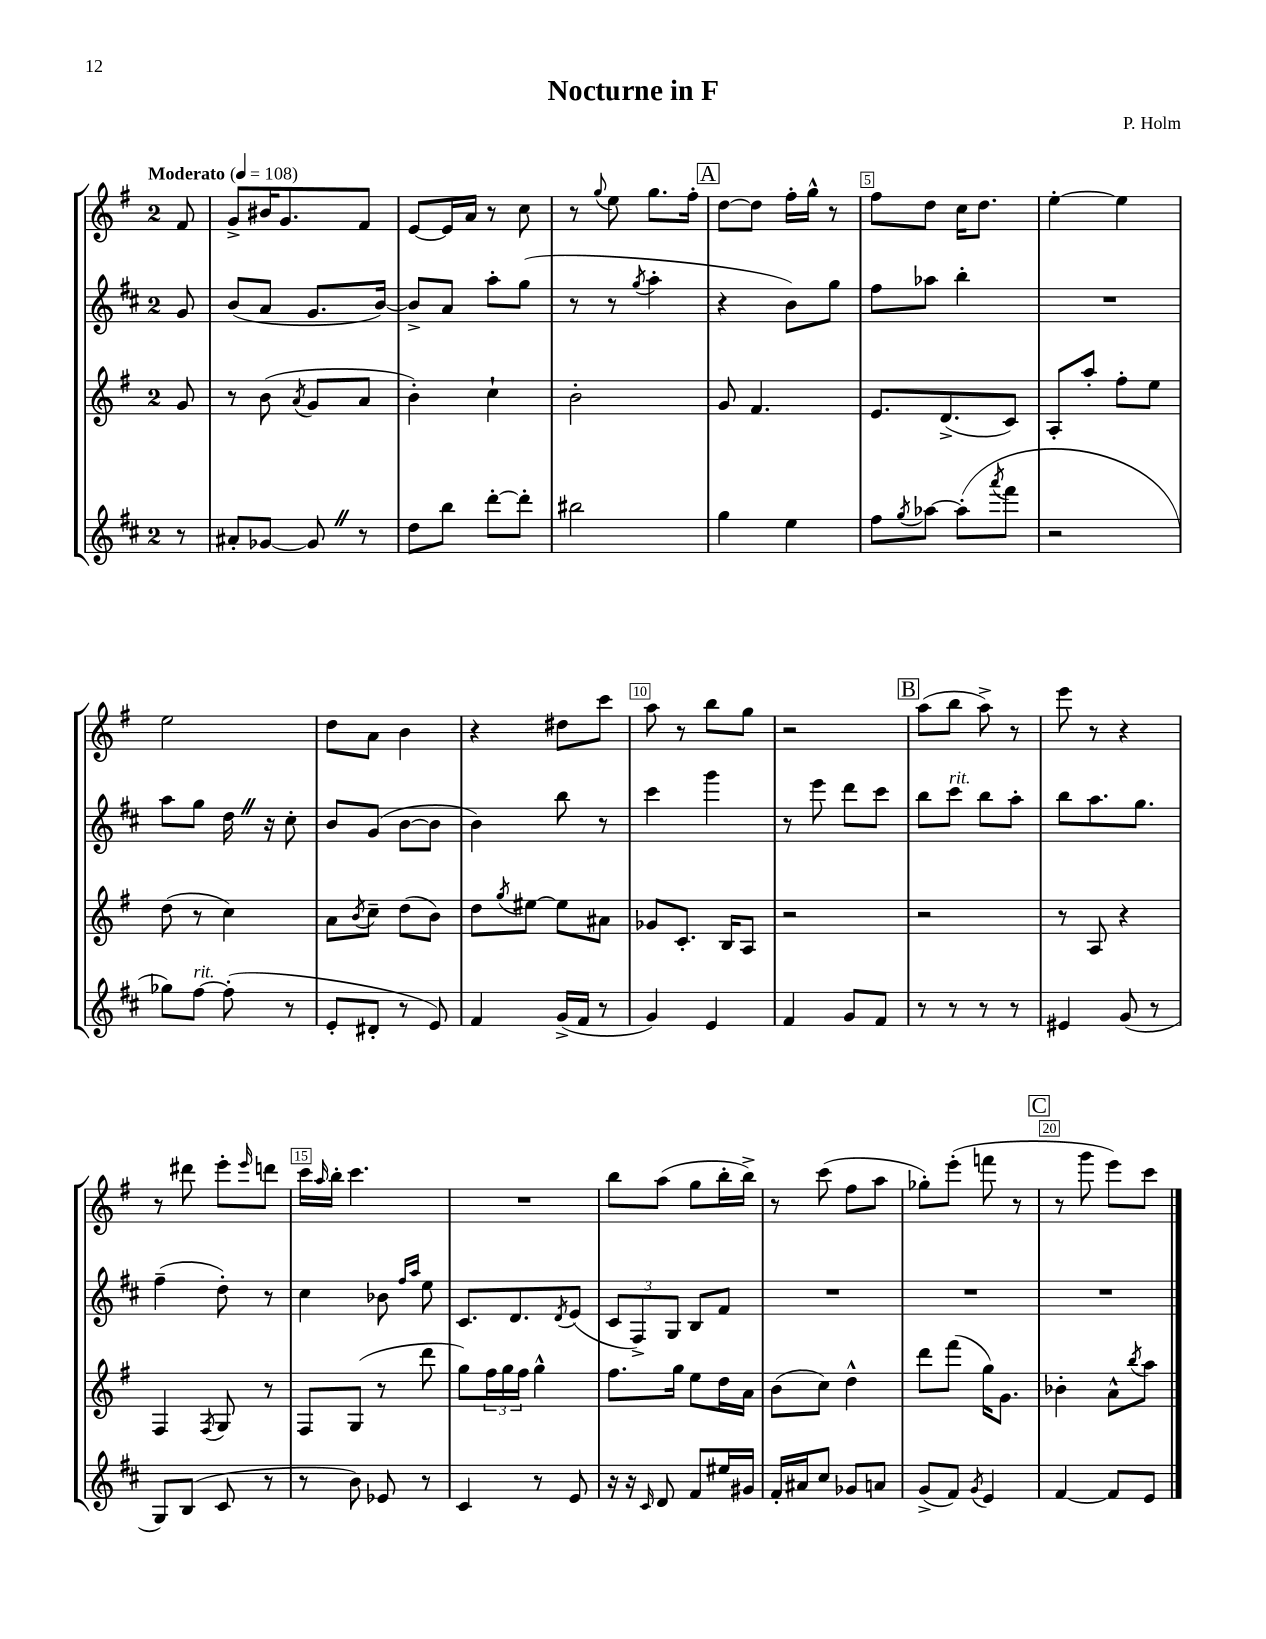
\header { title = "Nocturne in F" composer = "P. Holm" }
<<
\new StaffGroup <<
\new Staff = "s0" {
    \clef treble \key g \major \once \override Staff.TimeSignature.style = #'single-digit \time 2/4 \partial 8 \tempo "Moderato" 4 = 108
    fis'8 |
    g'8-> bis'16 g'8. fis'8 |
    e'8~ e'16 a'16 r8 c''8 |
    r8 \appoggiatura { g''8 } e''8 g''8. fis''16-. |
    \mark \markup { \box "A" } d''8~ d''8 fis''16-. g''16-^ r8 |
    fis''8 d''8 c''16 d''8. |
    e''4~-. e''4 |
    e''2 |
    d''8 a'8 b'4 |
    r4 dis''8 c'''8 |
    a''8 r8 b''8 g''8 |
    r2 |
    \mark \markup { \box "B" } a''8( b''8 a''8->) r8 |
    e'''8 r8 r4 |
    r8 dis'''8 e'''8-. \grace { e'''16 } d'''8 |
    c'''16 \grace { a''16 } b''16-. c'''4. |
    R2 |
    b''8 a''8( g''8 b''16-. b''16->) |
    r8 c'''8( fis''8 a''8 |
    ges''8-.) e'''8-.( f'''8 r8 |
    \mark \markup { \box "C" } r8 g'''8 e'''8) c'''8 \bar "|." |
}
\new Staff = "s1" {
    \clef treble \key d \major \once \override Staff.TimeSignature.style = #'single-digit \time 2/4 \partial 8
    g'8 |
    b'8( a'8 g'8. b'16~) |
    b'8-> a'8 a''8-. g''8( |
    r8 r8 \acciaccatura { g''8 } a''4-. |
    \mark \markup { \box "A" } r4 b'8) g''8 |
    fis''8 aes''8 b''4-. |
    R2 |
    a''8 g''8 d''16 \once \override BreathingSign.text = \markup { \musicglyph "scripts.caesura.straight" } \breathe r16 cis''8-. |
    b'8 g'8( b'8~ b'8 |
    b'4) b''8 r8 |
    cis'''4 g'''4 |
    r8 e'''8 d'''8 cis'''8 |
    \mark \markup { \box "B" } b''8 cis'''8^\markup { \italic "rit." } b''8 a''8-. |
    b''8 a''8. g''8. |
    fis''4--( d''8-.) r8 |
    cis''4 bes'8 \grace { fis''16 a''16 } e''8 |
    cis'8. d'8. \acciaccatura { d'8 } e'8( |
    \tuplet 3/2 { cis'8 fis8->) g8 } b8 fis'8 |
    R2 |
    R2 |
    \mark \markup { \box "C" } R2 \bar "|." |
}
\new Staff = "s2" {
    \clef treble \key g \major \once \override Staff.TimeSignature.style = #'single-digit \time 2/4 \partial 8
    g'8 |
    r8 b'8( \acciaccatura { a'8 } g'8 a'8 |
    b'4-.) c''4-! |
    b'2-. |
    \mark \markup { \box "A" } g'8 fis'4. |
    e'8. d'8.->( c'8) |
    a8-. a''8-. fis''8-. e''8 |
    d''8( r8 c''4) |
    a'8 \acciaccatura { b'8 } c''8-- d''8( b'8) |
    d''8 \acciaccatura { g''8 } eis''8~ eis''8 ais'8 |
    ges'8 c'8.-. b16 a8 |
    r2 |
    \mark \markup { \box "B" } r2 |
    r8 a8 r4 |
    fis4 \acciaccatura { fis8 } g8 r8 |
    fis8 g8( r8 d'''8 |
    g''8) \tuplet 3/2 { fis''16 g''16 fis''16 } g''4-^ |
    fis''8. g''16 e''8 d''16 a'16 |
    b'8( c''8) d''4-^ |
    d'''8 fis'''8( g''16) g'8. |
    \mark \markup { \box "C" } bes'4-. a'8-^ \acciaccatura { b''8 } a''8 \bar "|." |
}
\new Staff = "s3" {
    \clef treble \key d \major \once \override Staff.TimeSignature.style = #'single-digit \time 2/4 \partial 8
    r8 |
    ais'8-. ges'8~ ges'8 \once \override BreathingSign.text = \markup { \musicglyph "scripts.caesura.straight" } \breathe r8 |
    d''8 b''8 d'''8~-. d'''8-. |
    bis''2 |
    \mark \markup { \box "A" } g''4 e''4 |
    fis''8 \acciaccatura { g''8 } aes''8~ aes''8-.( \acciaccatura { a'''8 } fis'''8 |
    r2 |
    ges''8) fis''8~^\markup { \italic "rit." } fis''8-.( r8 |
    e'8-. dis'8-. r8 e'8) |
    fis'4 g'16->( fis'16 r8 |
    g'4) e'4 |
    fis'4 g'8 fis'8 |
    \mark \markup { \box "B" } r8 r8 r8 r8 |
    eis'4 g'8( r8 |
    g8) b8( cis'8 r8 |
    r8 b'8) ees'8 r8 |
    cis'4 r8 e'8 |
    r16 r16 \grace { cis'16 } d'8 fis'8 eis''16 gis'16 |
    fis'16-. ais'16 cis''8 ges'8 a'8 |
    g'8->( fis'8) \acciaccatura { g'8 } e'4 |
    \mark \markup { \box "C" } fis'4~ fis'8 e'8 \bar "|." |
}
>>
>>
\layout { \context { \Score \override BarNumber.break-visibility = ##(#f #t #t) barNumberVisibility = #(every-nth-bar-number-visible 5) \override BarNumber.stencil = #(make-stencil-boxer 0.1 0.3 ly:text-interface::print) } }
